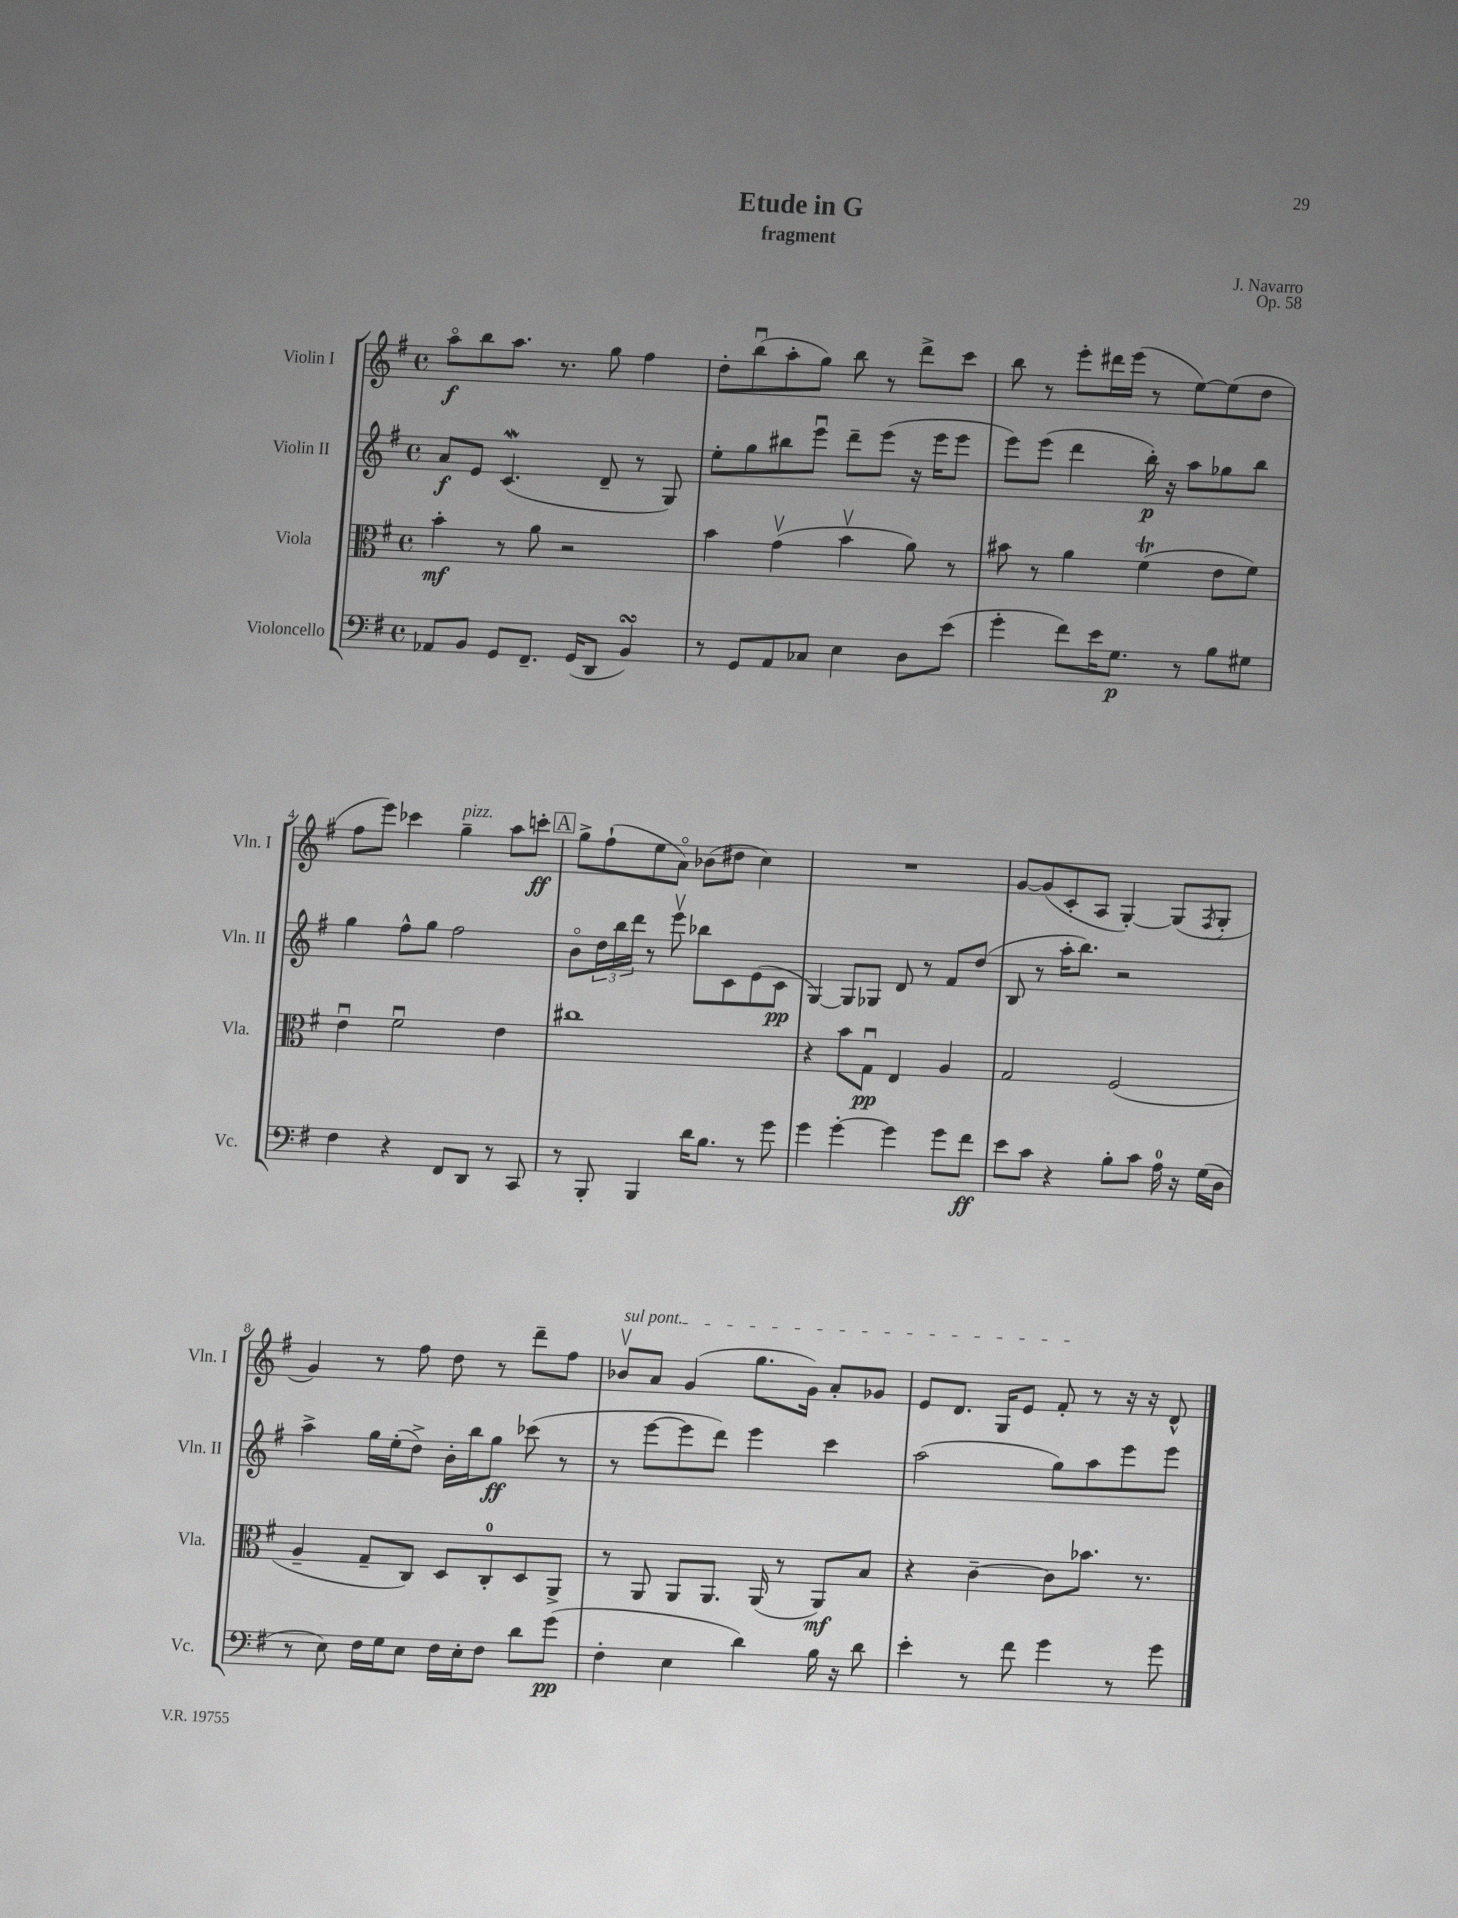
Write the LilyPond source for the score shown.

\header { title = "Etude in G" composer = "J. Navarro" subtitle = "fragment" opus = "Op. 58" }
<<
\new StaffGroup <<
\new Staff = "s0" \with { instrumentName = "Violin I" shortInstrumentName = "Vln. I" } {
    \clef treble \key g \major \defaultTimeSignature \time 4/4
    a''8\flageolet\f b''8 a''8. r8. g''8 fis''4 |
    d''8-. b''8\downbow( a''8-. g''8) b''8 r8 d'''8-> c'''8 |
    b''8 r8 e'''8-. dis'''16 e'''16( r8 e''8~) e''8( d''8 |
    fis''8 e'''8) ces'''4 g''4--^\markup { \italic "pizz." } a''8 c'''8-.\ff |
    \mark \markup { \box "A" } g''8-> fis''8-!( e''8 a'8\flageolet) bes'8( dis''8 c''4) |
    R1 |
    g'8~ g'8( c'8-. a8 g4~-.) g8( \acciaccatura { fis8 } g8-. |
    g'4) r8 fis''8 d''8 r8 d'''8-- fis''8 |
    \once \override TextSpanner.bound-details.left.text = \markup { \italic "sul pont." } bes'8\upbow\startTextSpan a'8 g'4( g''8. g'16) a'8-. ges'8 |
    e'8 d'8. g16 e'8 fis'8-.\stopTextSpan r8 r16 r16 d'8-^ \bar "|." |
}
\new Staff = "s1" \with { instrumentName = "Violin II" shortInstrumentName = "Vln. II" } {
    \clef treble \key g \major \defaultTimeSignature \time 4/4
    a'8\f e'8 c'4.\mordent( d'8-- r8 g8) |
    e''8-. g''8 bis''8 e'''8\downbow d'''8-- e'''8( r16 e'''16 e'''8 |
    e'''8) e'''8( d'''4 b''16-.\p) r16 a''8 ges''8 b''8 |
    g''4 fis''8-^ g''8 fis''2 |
    \mark \markup { \box "A" } b'8\flageolet \tuplet 3/2 { d''16 b''16 d'''16 } r8 e'''8\upbow bes''8 c'8 e'8( c'8\pp |
    g4~) g8 ges8 d'8 r8 fis'8 d''8( |
    b8 r8 a''16-. b''8.) r2 |
    a''4-> g''16 e''16-.( d''8->) b'16-. b''16 g''8\ff ces'''8( r8 |
    r8 e'''8~ e'''8 d'''8) e'''4 c'''4 |
    a''2( g''8) a''8 e'''8 e'''8 \bar "|." |
}
\new Staff = "s2" \with { instrumentName = "Viola" shortInstrumentName = "Vla." } {
    \clef alto \key g \major \defaultTimeSignature \time 4/4
    b'4-.\mf r8 a'8 r2 |
    b'4 g'4\upbow( b'4\upbow a'8) r8 |
    bis'8 r8 a'4 fis'4\trill( e'8 fis'8) |
    e'4\downbow fis'2\downbow e'4 |
    \mark \markup { \box "A" } cis''1 |
    r4 b'8 g8\downbow\pp e4 a4 |
    g2 fis2( |
    a4-- g8-- c8) d8 c8-0-. d8 a,8-> |
    r8 a,8 a,8 a,8. a,16( r8 a,8\mf) b8 |
    r4 c'4~-- c'8 bes'8. r8. \bar "|." |
}
\new Staff = "s3" \with { instrumentName = "Violoncello" shortInstrumentName = "Vc." } {
    \clef bass \key g \major \defaultTimeSignature \time 4/4
    aes,8 b,8 g,8 fis,8.-- g,16( d,8 b,4\turn) |
    r8 g,8 a,8 ces8 e4 d8 e'8( |
    g'4-. fis'8) e'16 g8.\p r8 b8 gis8 |
    fis4 r4 fis,8 d,8 r8 c,8 |
    \mark \markup { \box "A" } r8 b,,8-. b,,4 d'16 b8. r8 g'8 |
    g'4 g'4~-. g'4 g'8 fis'8\ff |
    e'8 c'8 r4 b8-. c'8 a16-0 r16 g16( d16 |
    r8 e8) fis16 g16 e8 fis16 e16-. fis8 d'8 g'8\pp( |
    fis4-. e4 d'4) b16 r16 d'8 |
    e'4-. r8 fis'8 g'4 r8 g'8 \bar "|." |
}
>>
>>
